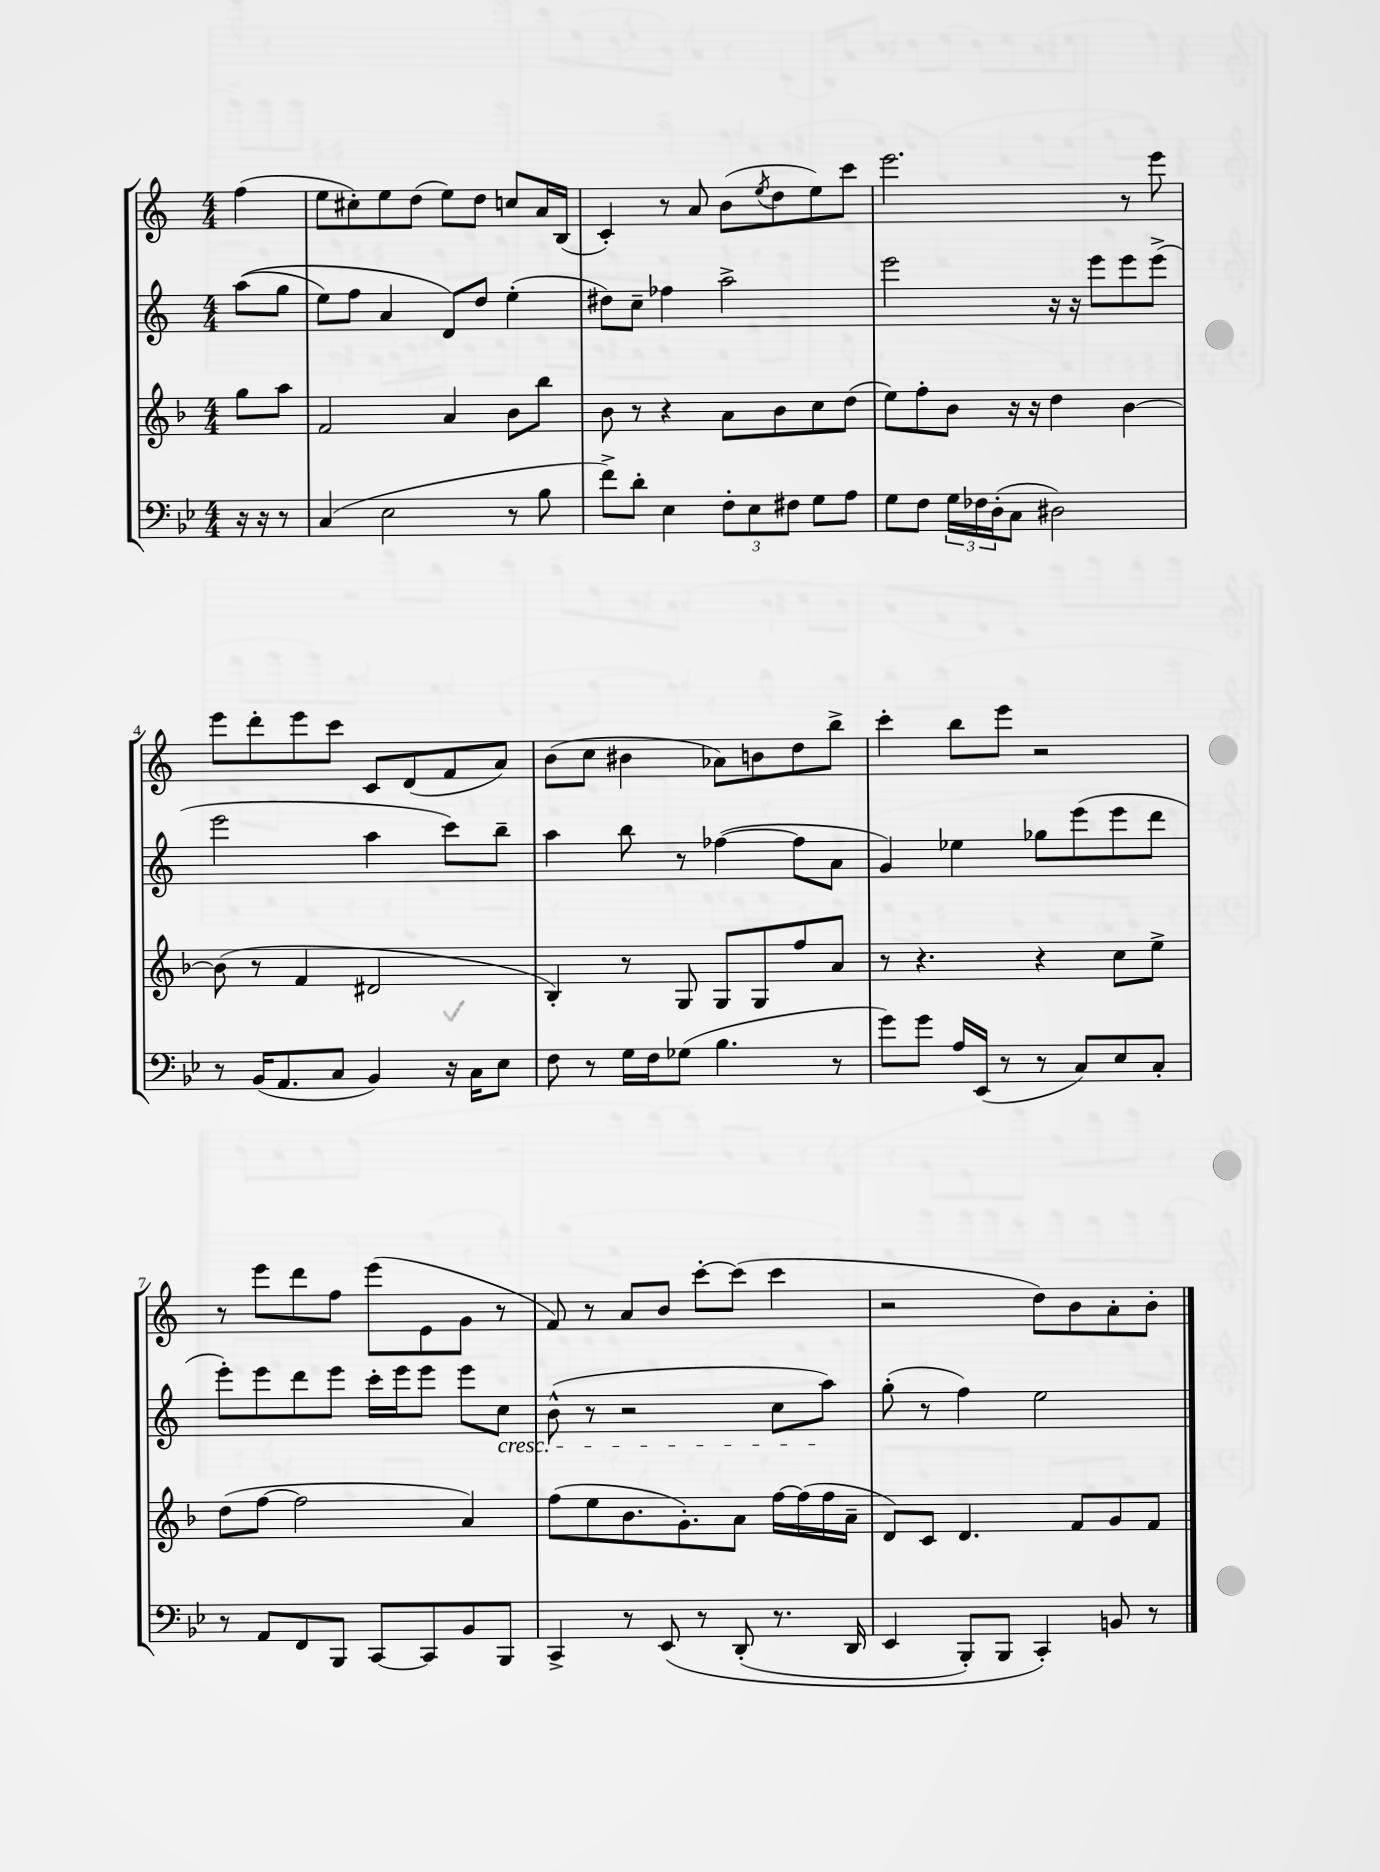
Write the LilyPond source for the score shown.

<<
\new StaffGroup <<
\new Staff = "s0" {
    \clef treble \key c \major \numericTimeSignature \time 4/4 \partial 4
    f''4( |
    e''8 cis''8-.) e''8 d''8( e''8) d''8 c''8 a'16 b16( |
    c'4-.) r8 a'8 b'8( \acciaccatura { e''8 } d''8 e''8) c'''8 |
    e'''2. r8 e'''8 |
    e'''8 d'''8-. e'''8 c'''8 c'8 d'8( f'8 a'8) |
    b'8( c''8 bis'4 aes'8) b'8 d''8 b''8-> |
    c'''4-. b''8 e'''8 r2 |
    r8 e'''8 d'''8 f''8 e'''8( e'8 g'8 r8 |
    f'8) r8 a'8 b'8 c'''8~-. c'''8( c'''4 |
    r2 d''8) b'8 a'8-. b'8-. \bar "|." |
}
\new Staff = "s1" {
    \clef treble \key c \major \numericTimeSignature \time 4/4 \partial 4
    a''8(\( g''8 |
    e''8) f''8 a'4 d'8\) d''8 e''4-.( |
    dis''8) c''8-- fes''4 a''2-> |
    e'''2 r16 r16 e'''8 e'''8 e'''8->( |
    e'''2 a''4 c'''8) b''8-- |
    a''4 b''8 r8 fes''4~( fes''8 a'8 |
    g'4) ees''4 ges''8 e'''8( e'''8 d'''8 |
    e'''8-.) e'''8 d'''8 e'''8 c'''16-. e'''16 e'''8 e'''8 c''8\cresc |
    b'8-^( r8 r2 c''8 a''8\!) |
    g''8-.( r8 f''4) e''2 \bar "|." |
}
\new Staff = "s2" {
    \clef treble \key f \major \numericTimeSignature \time 4/4 \partial 4
    g''8 a''8 |
    f'2 a'4 bes'8 bes''8 |
    bes'8 r8 r4 a'8 bes'8 c''8 d''8( |
    e''8) f''8-. bes'8 r16 r16 d''4 bes'4~ |
    bes'8( r8 f'4 dis'2 |
    bes4-.) r8 g8 g8 g8 f''8 a'8 |
    r8 r4. r4 c''8 e''8-> |
    d''8( f''8~ f''2 a'4) |
    f''8( e''8 bes'8. g'8.-.) a'8 f''16~ f''16( f''16 a'16-- |
    d'8) c'8 d'4. f'8 g'8 f'8 \bar "|." |
}
\new Staff = "s3" {
    \clef bass \key bes \major \numericTimeSignature \time 4/4 \partial 4
    r16 r16 r8 |
    c4( ees2 r8 bes8 |
    f'8->) d'8-. ees4 \tuplet 3/2 { f8-. ees8 fis8 } g8 a8 |
    g8 f8 \tuplet 3/2 { g16 fes16 d16-.( } c8 dis2) |
    r8 bes,16( a,8. c8 bes,4) r16 c16 ees8 |
    f8 r8 g16 f16 ges8( bes4. r8 |
    g'8) g'8 a16 ees,16( r8 r8 c8) ees8 c8-. |
    r8 a,8 f,8 bes,,8 c,8~ c,8 bes,8 bes,,8 |
    c,4-> r8 ees,8\( r8 d,8-.( r8. d,16 |
    ees,4 bes,,8-.) bes,,8 c,4-.\) b,8 r8 \bar "|." |
}
>>
>>
